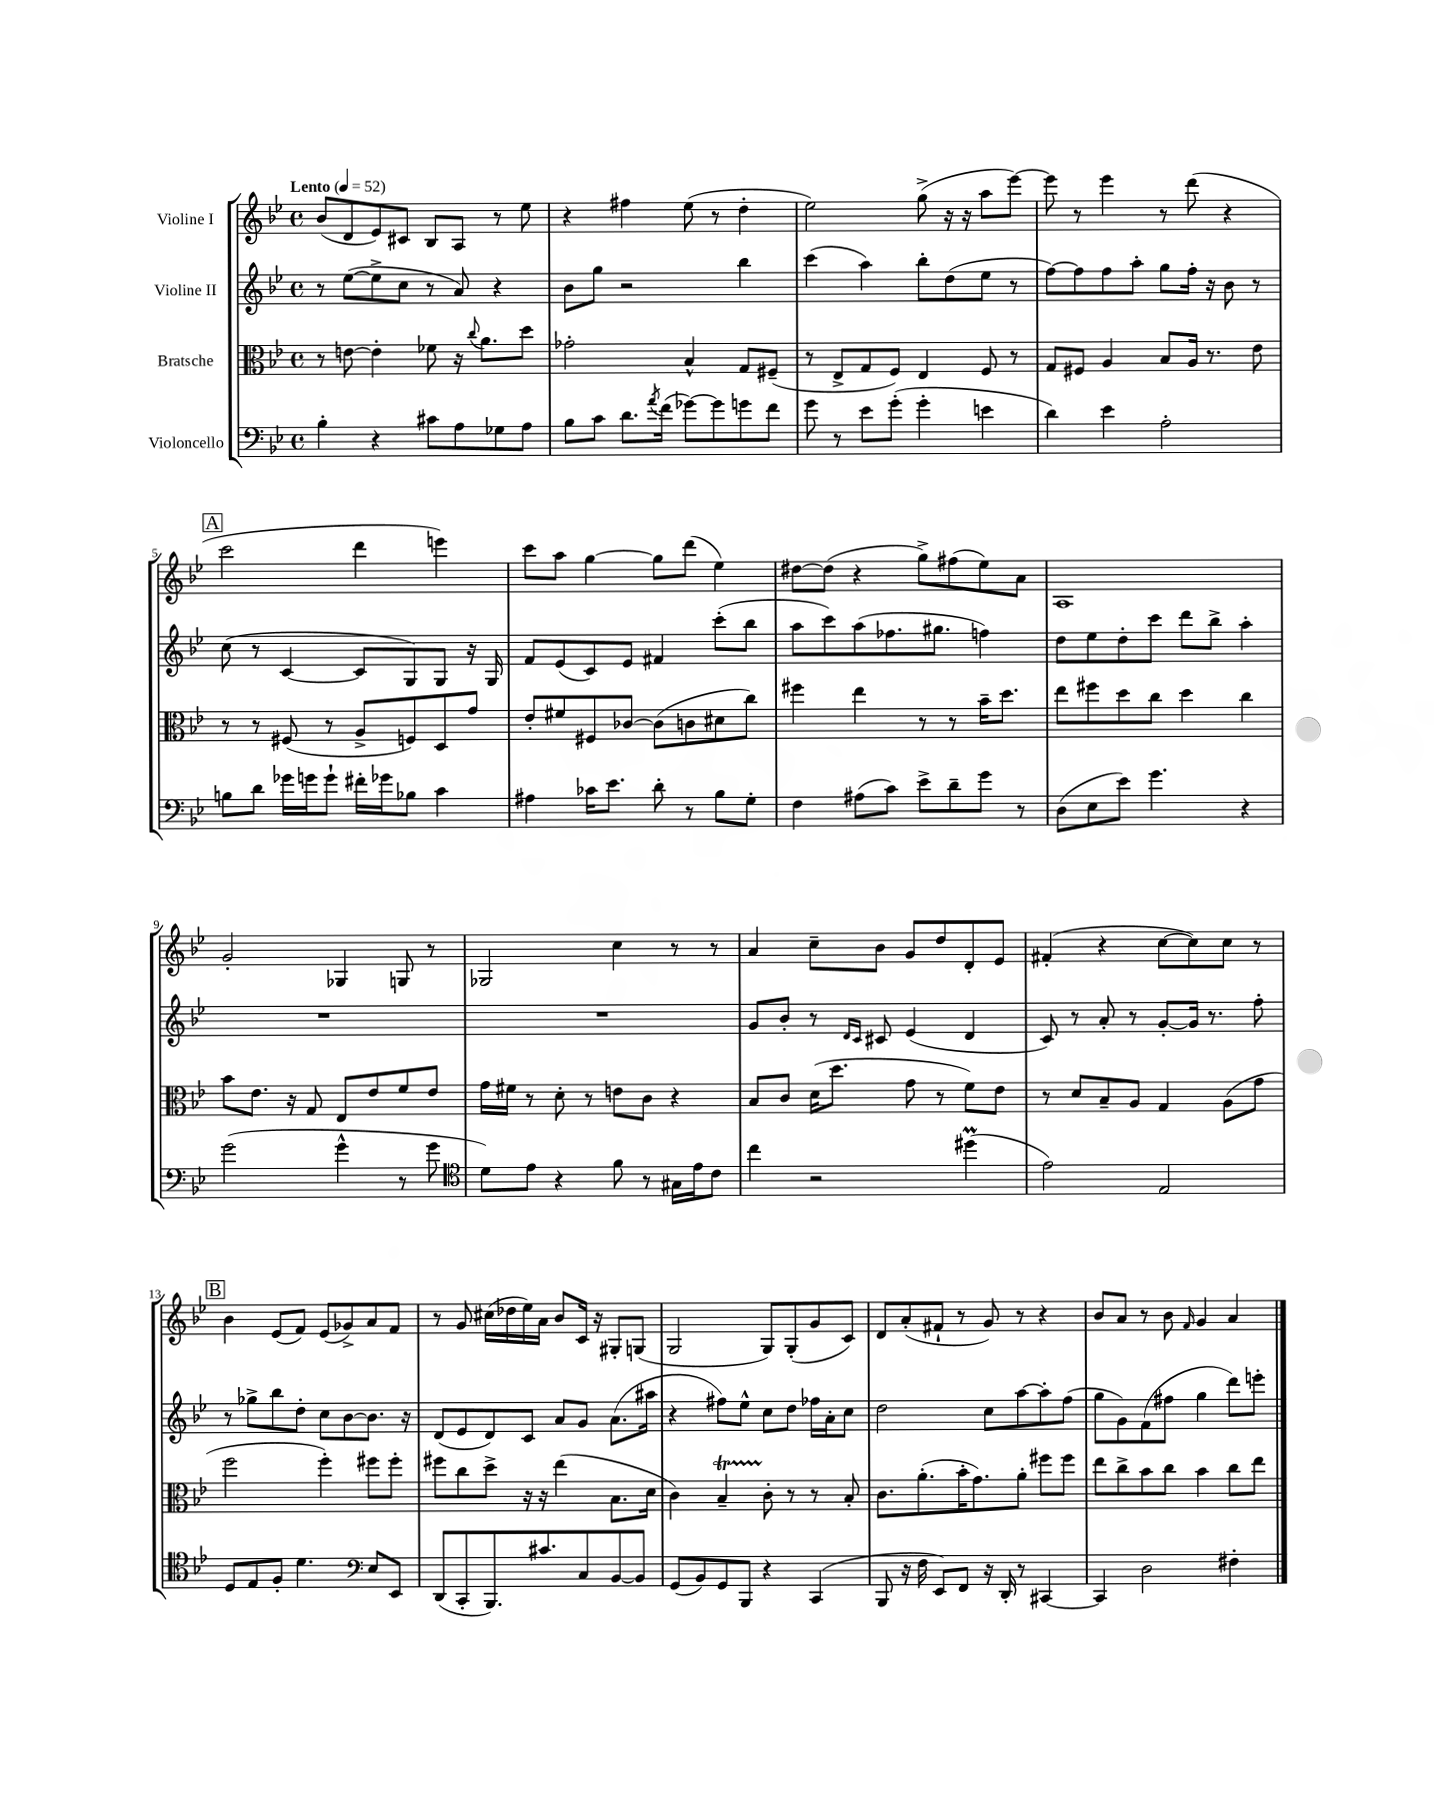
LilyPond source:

<<
\new StaffGroup <<
\new Staff = "s0" \with { instrumentName = "Violine I" } {
    \clef treble \key bes \major \defaultTimeSignature \time 4/4 \tempo "Lento" 4 = 52
    bes'8( d'8 ees'8) cis'8 bes8 a8 r8 ees''8 |
    r4 fis''4 ees''8( r8 d''4-. |
    ees''2) g''8->( r16 r16 a''8 ees'''8~) |
    ees'''8 r8 ees'''4 r8 d'''8( r4 |
    \mark \markup { \box "A" } c'''2 d'''4 e'''4) |
    c'''8 a''8 g''4~ g''8 d'''8( ees''4) |
    dis''8~ dis''8( r4 g''8->) fis''8( ees''8) a'8 |
    a1 |
    g'2-. ges4 g8 r8 |
    ges2 c''4 r8 r8 |
    a'4 c''8-- bes'8 g'8 d''8 d'8-. ees'8 |
    fis'4-.( r4 c''8~ c''8) c''8 r8 |
    \mark \markup { \box "B" } bes'4 ees'8( f'8) ees'8( ges'8->) a'8 f'8 |
    r8 g'8 cis''16( des''16 ees''16) a'16 bes'8 c'16 r16 gis8-. g8( |
    g2 g8) g8-.( g'8 c'8) |
    d'8 a'8-.( fis'8-! r8 g'8) r8 r4 |
    bes'8 a'8 r8 bes'8 \grace { f'16 } g'4 a'4 \bar "|." |
}
\new Staff = "s1" \with { instrumentName = "Violine II" } {
    \clef treble \key bes \major \defaultTimeSignature \time 4/4
    r8 ees''8~( ees''8-> c''8 r8 a'8) r4 |
    bes'8 g''8 r2 bes''4 |
    c'''4( a''4) bes''8-. d''8( ees''8 r8 |
    f''8~) f''8 f''8 a''8-. g''8 f''16-. r16 bes'8 r8 |
    \mark \markup { \box "A" } c''8( r8 c'4~ c'8 g8) g8 r16 g16 |
    f'8 ees'8( c'8) ees'8 fis'4 c'''8-.( bes''8 |
    a''8 c'''8) a''8( fes''8. gis''8. f''4) |
    d''8 ees''8 d''8-. c'''8 d'''8 bes''8-> a''4-. |
    R1 |
    R1 |
    g'8 bes'8-. r8 \grace { d'16 c'16 } cis'8 ees'4( d'4 |
    c'8) r8 a'8-. r8 g'8~-. g'16 r8. f''8-. |
    \mark \markup { \box "B" } r8 ges''8-> bes''8 d''8-. c''8 bes'8~ bes'8. r16 |
    d'8( ees'8 d'8) c'8 a'8 g'8 a'8.( ais''16 |
    r4 fis''8) ees''8-^ c''8 d''8 fes''16 a'16-. c''8 |
    d''2 c''8 a''8~ a''8-. f''8( |
    g''8 g'8) f'8( fis''8 g''4 d'''8) e'''8-. \bar "|." |
}
\new Staff = "s2" \with { instrumentName = "Bratsche" } {
    \clef alto \key bes \major \defaultTimeSignature \time 4/4
    r8 e'8~ e'4-. fes'8 r16 \appoggiatura { c''8 } a'8. d''8 |
    ges'2-. bes4-^ g8 fis8--( |
    r8 ees8-> g8 f8) ees4 f8 r8 |
    g8 fis8 a4 bes8 a16 r8. ees'8 |
    \mark \markup { \box "A" } r8 r8 fis8( r8 a8-> f8) d8 g'8 |
    ees'8-. fis'8 fis8 ces'8~ ces'8( c'8 dis'8 c''8) |
    fis''4 ees''4 r8 r8 bes'16-- d''8. |
    ees''8 fis''8 d''8 c''8 d''4 c''4 |
    bes'8 ees'8. r16 g8 ees8 ees'8 f'8 ees'8 |
    g'16 fis'16 r8 d'8-. r8 e'8 c'8 r4 |
    bes8 c'8 d'16( d''8. g'8 r8 f'8) ees'8 |
    r8 d'8 bes8-- a8 g4 a8( g'8 |
    \mark \markup { \box "B" } f''2 f''4-.) fis''8 fis''8-. |
    fis''8 c''8 d''8-> r16 r16 ees''4( bes8. d'16 |
    c'4) bes4--\startTrillSpan c'8-.\stopTrillSpan r8 r8 bes8-. |
    c'8. a'8.-.( bes'16-. g'8.) a'8-. fis''8 fis''8 |
    ees''8 c''8-> bes'8 c''8 bes'4 c''8 ees''8 \bar "|." |
}
\new Staff = "s3" \with { instrumentName = "Violoncello" } {
    \clef bass \key bes \major \defaultTimeSignature \time 4/4
    bes4-. r4 cis'8 a8 ges8 a8 |
    bes8 c'8 d'8. \acciaccatura { a'8 } f'16( ges'8~) ges'8 g'8 f'8 |
    g'8 r8 ees'8 g'8-.( g'4-. e'4 |
    d'4) ees'4 a2-. |
    \mark \markup { \box "A" } b8 d'8 ges'16 g'16 g'8-! fis'16-. ges'16 bes8 c'4 |
    ais4 ces'16 ees'8. d'8-. r8 bes8 g8-. |
    f4 ais8( c'8) ees'8-> d'8-- g'8 r8 |
    d8( ees8 ees'8) g'4. r4 |
    g'2( g'4-^ r8 g'8 |
    \clef tenor d'8) ees'8 r4 f'8 r8 gis16 ees'16 c'8 |
    c''4 r2 dis''4\prall( |
    ees'2) ees2 |
    \mark \markup { \box "B" } d8 ees8 f8-. d'4. \clef bass ees8 ees,8 |
    d,8( c,8-. bes,,8.) cis'8. c8 bes,8~ bes,8 |
    g,8( bes,8) g,8 bes,,8 r4 c,4( |
    bes,,8 r16 f16 ees,8) f,8 r16 d,16-. r8 cis,4~ |
    cis,4 d2 fis4-. \bar "|." |
}
>>
>>
